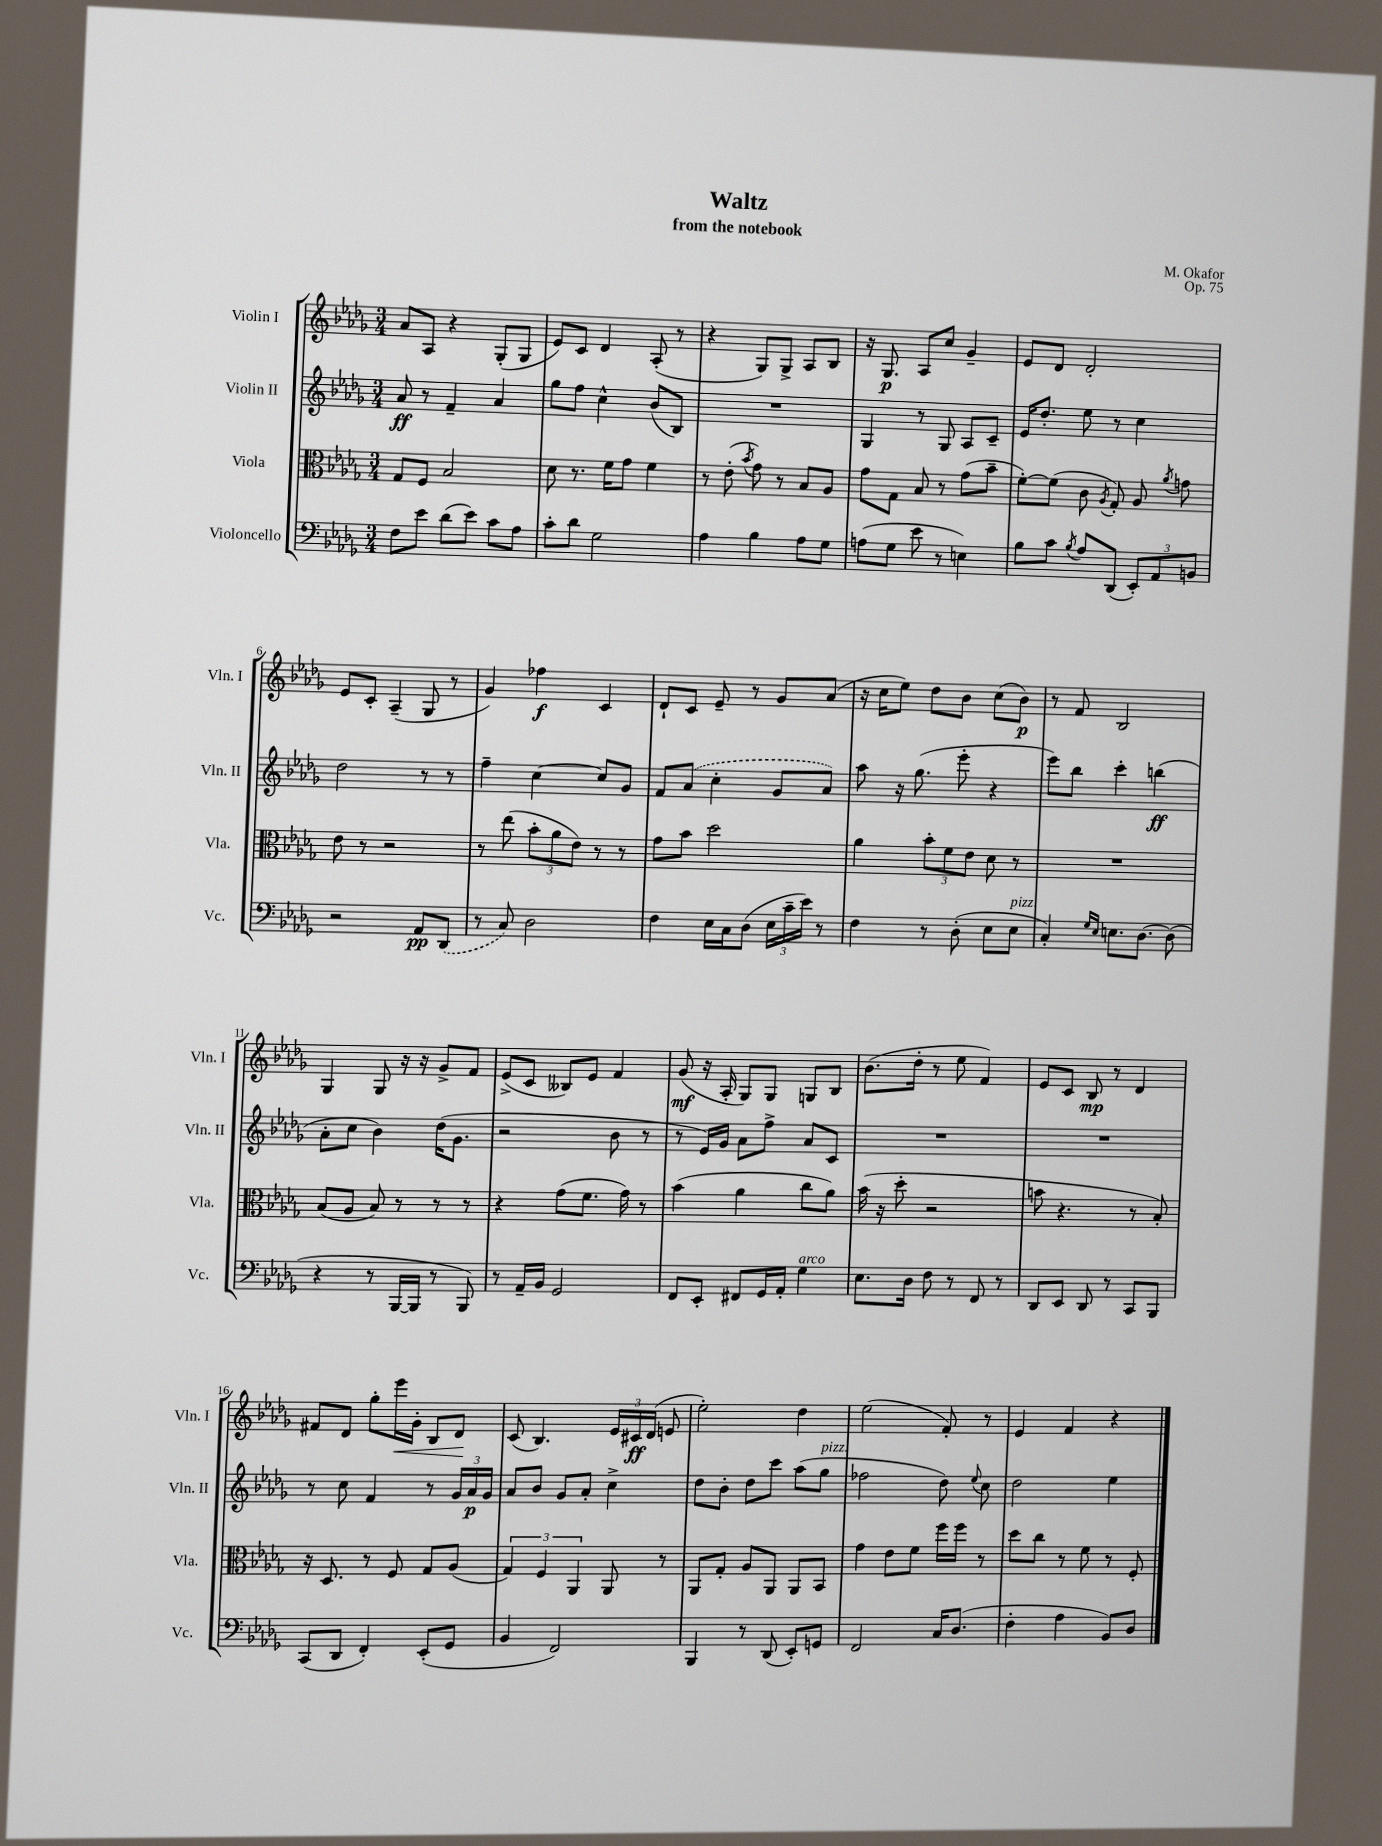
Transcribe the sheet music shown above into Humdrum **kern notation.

**kern	**dynam	**kern	**kern	**dynam	**kern	**dynam
*part4	*part4	*part3	*part2	*part2	*part1	*part1
*staff4	*staff4	*staff3	*staff2	*staff2	*staff1	*staff1
*I"Violoncello	*	*I"Viola	*I"Violin II	*	*I"Violin I	*
*I'Vc.	*	*I'Vla.	*I'Vln. II	*	*I'Vln. I	*
*clefF4	*	*clefC3	*clefG2	*	*clefG2	*
*k[b-e-a-d-g-]	*	*k[b-e-a-d-g-]	*k[b-e-a-d-g-]	*	*k[b-e-a-d-g-]	*
*M3/4	*	*M3/4	*M3/4	*	*M3/4	*
=1	=1	=1	=1	=1	=1	=1
8F\L	.	8G-/L	8a-/	ff	8a-/L	.
8e-\J	.	8F/J	8r	.	8A-/J	.
(8d-\L	.	2B-/	4f~/	.	4r	.
8e-\J)	.	.	.	.	.	.
8c\L	.	.	4a-/	.	(8G-'/L	.
8A-\J	.	.	.	.	8G-/J	.
=2	=2	=2	=2	=2	=2	=2
8c'\L	.	8d-\	8gg-\L	.	8e-/L)	.
8d-\J	.	8.r	8ff\J	.	8c/J	.
2G-\	.	.	4cc^^\	.	4d-/	.
.	.	16f\KL	.	.	.	.
.	.	8g-\J	.	.	.	.
.	.	4f\	(8b-/L	.	(8A-'/	.
.	.	.	8B-/J)	.	8r	.
=3	=3	=3	=3	=3	=3	=3
4A-\	.	8r	2.r	.	4r	.
.	.	(8e-'\	.	.	.	.
.	.	8qb-/	.	.	.	.
4B-\	.	8g-\)	.	.	8G-/L)	.
.	.	8r	.	.	8G-^/J	.
8A-\L	.	8B-/L	.	.	8A-/L	.
8G-\J	.	8A-/J	.	.	8B-/J	.
=4	=4	=4	=4	=4	=4	=4
(8An\L	.	8g-\L	4G-/	.	16r	.
.	.	.	.	.	8.G-/	p
8G-\J	.	8G-\J	.	.	.	.
8e-\	.	8B-/	8r	.	8A-/L	.
8r	.	8r	8G-/	.	8cc/J	.
4En\)	.	(8g-\L	8A-/L	.	4g-~/	.
.	.	8b-~\J	8c~/J	.	.	.
=5	=5	=5	=5	=5	=5	=5
8B-\L	.	[8f'\L)	16e-/KL	.	8e-/L	.
.	.	.	8.dd-'/J	.	.	.
8c\J	.	(8f\J]	.	.	8d-/J	.
8qB-/	.	.	.	.	.	.
8A-/L	.	8c\	8ee-\	.	2d-'/	.
.	.	8qA-/	.	.	.	.
(8DD-/J	.	8G-'/)	8r	.	.	.
12EE-'/L)	.	8A-/	4cc\	.	.	.
12AA-/	.	.	.	.	.	.
.	.	8qa-/	.	.	.	.
.	.	8gn\	.	.	.	.
12BBn/J	.	.	.	.	.	.
!!LO:LB:g=z
=6	=6	=6	=6	=6	=6	=6
2r	.	8e-\	2dd-\	.	8e-/L	.
.	.	8r	.	.	8c'/J	.
.	.	2r	.	.	(4A-~/	.
8AA-/L	pp	.	8r	.	8G-/	.
(8DD-/J	.	.	8r	.	8r	.
=7	=7	=7	=7	=7	=7	=7
8r	.	8r	4ff~\	.	4g-/)	.
8C/)	.	(8ee-\	.	.	.	.
2D-\	.	12b-'\L	[4cc\	.	4ff-X\	f
.	.	12a-\	.	.	.	.
.	.	12e-\J)	.	.	.	.
.	.	8r	8cc/L]	.	4c/	.
.	.	8r	8g-/J	.	.	.
=8	=8	=8	=8	=8	=8	=8
4F\	.	8g-\L	8f/L	.	8d-`/L	.
.	.	8b-\J	(8a-/J	.	8c/J	.
16E-\LL	.	2dd-\	4cc'\	.	8e-~/	.
16C\J	.	.	.	.	.	.
(8D-\J	.	.	.	.	8r	.
24E-\LL	.	.	8g-/L	.	8g-/L	.
24c~\	.	.	.	.	.	.
24e-\JJ)	.	.	.	.	.	.
8r	.	.	8a-/J)	.	(8a-/J	.
=9	=9	=9	=9	=9	=9	=9
4F\	.	4a-\	8aa-\	.	16r	.
.	.	.	.	.	16cc\KL	.
.	.	.	16r	.	8ee-\J)	.
.	.	.	(8.gg-\	.	.	.
8r	.	12b-'\L	.	.	8dd-\L	.
.	.	12f\	.	.	.	.
(8D-'\	.	.	8eee-'\	.	8b-\J	.
.	.	12e-\J	.	.	.	.
8E-\L	.	8d-\	4r	.	(8cc\L	.
!LO:TX:a:i:t=pizz.	!	!	!	!	!	!
8E-\J	.	8r	.	.	8b-\J)	p
=10	=10	=10	=10	=10	=10	=10
4C'/)	.	2.r	8eee-\L)	.	8r	.
.	.	.	8bb-\J	.	8f/	.
16qqG-/LL	.	.	.	.	.	.
16qqE-/JJ	.	.	.	.	.	.
8.En\L	.	.	4ccc'\	.	2B-/	.
[8.D-\J	.	.	.	.	.	.
.	.	.	(4bbn\	ff	.	.
(8D-\]	.	.	.	.	.	.
!!LO:LB:g=z
=11	=11	=11	=11	=11	=11	=11
4r	.	(8B-/L	8a-'\L	.	4G-/	.
.	.	8A-/J	8cc\J	.	.	.
8r	.	8B-/)	4b-\)	.	8G-/	.
[16BBB-/LL	.	8r	.	.	16r	.
16BBB-/JJ]	.	.	.	.	16r	.
8r	.	8r	(16dd-\KL	.	8g-^/L	.
.	.	.	8.g-\J	.	.	.
8BBB-/)	.	8r	.	.	8f/J	.
=12	=12	=12	=12	=12	=12	=12
8r	.	4r	2r	.	(8e-^/L	.
16AA-~/LL	.	.	.	.	8c/J	.
16BB-/JJ	.	.	.	.	.	.
2GG-/	.	(8g-\L	.	.	8B--X/L)	.
.	.	8.f\J	.	.	8e-/J	.
.	.	.	8b-\	.	4f/	.
.	.	16g-\)	.	.	.	.
.	.	8r	8r	.	.	.
=13	=13	=13	=13	=13	=13	=13
8FF/L	.	(4b-\	8r	.	(8g-/	mf
8EE-'/J	.	.	16e-/LL)	.	16r	.
.	.	.	16g-/JJ	.	16A-'/	.
8FF#X/L	.	4a-\	8a-\L	.	8G-/L)	.
16GG-/L	.	.	8ff^\J	.	8G-/J	.
16AA-'/JJ	.	.	.	.	.	.
!LO:TX:a:i:t=arco	!	!	!	!	!	!
4G-\	.	8cc\L	8a-/L	.	8Gn/L	.
.	.	8a-\J)	8c/J	.	8B-/J	.
=14	=14	=14	=14	=14	=14	=14
8.E-\L	.	(16b-\	2.r	.	(8.b-\L	.
.	.	16r	.	.	.	.
.	.	8dd-'\	.	.	.	.
16D-\Jk	.	.	.	.	16dd-'\Jk	.
8F\	.	2r	.	.	8r	.
8r	.	.	.	.	8ee-\	.
8FF/	.	.	.	.	4f/)	.
8r	.	.	.	.	.	.
=15	=15	=15	=15	=15	=15	=15
8DD-/L	.	8bn\	2.r	.	8e-/L	.
8EE-/J	.	4.r	.	.	8c/J	.
8DD-/	.	.	.	.	8B-/	mp
8r	.	.	.	.	8r	.
8CC/L	.	8r	.	.	4d-/	.
8BBB-/J	.	8B-'/)	.	.	.	.
!!LO:LB:g=z
=16	=16	=16	=16	=16	=16	=16
(8CC/L	.	16r	8r	.	8f#X/L	.
.	.	8.D-/	.	.	.	.
8DD-/J	.	.	8cc\	.	8d-/J	.
4FF'/)	.	8r	4f/	.	8gg-'\L	.
!	!	!	!	!	!	!LO:HP:b
.	.	8F/	.	.	16eee-\L	<
.	.	.	.	.	16g-'\JJ	.
(8EE-'/L	.	8G-/L	8r	.	8B-/L	.
8GG-/J	.	(8A-/J	24g-/LL	.	8d-/J	.
.	.	.	24a-/	p	.	.
.	.	.	24g-/JJ	.	.	.
.	.	.	.	.	.	[
=17	=17	=17	=17	=17	=17	=17
4BB-/	.	6G-/)	8a-/L	.	(8c/	.
.	.	.	8b-/J	.	4.B-/)	.
.	.	6F/	.	.	.	.
2FF/)	.	.	8g-/L	.	.	.
.	.	6AA-/	.	.	.	.
.	.	.	8a-'/J	.	.	.
.	.	8AA-/	4cc^\	.	24e-/LL	.
.	.	.	.	.	24c#X/	ff
.	.	.	.	.	(24d-/JJ	.
.	.	8r	.	.	8en/	.
=18	=18	=18	=18	=18	=18	=18
4BBB-/	.	8AA-/L	8dd-\L	.	2ee-'\)	.
.	.	8G-'/J	8b-'\J	.	.	.
8r	.	8A-/L	8dd-\L	.	.	.
(8DD-/	.	8AA-/J	8ccc\J	.	.	.
8EE-'/L)	.	8AA-/L	(8aa-\L	.	4dd-\	.
!	!	!	!LO:TX:a:i:t=pizz.	!	!	!
8GGn/J	.	8BB-/J	8gg-\J	.	.	.
=19	=19	=19	=19	=19	=19	=19
2FF/	.	4g-\	2ff-X\	.	(2ee-\	.
.	.	8e-\L	.	.	.	.
.	.	8f\J	.	.	.	.
16C/KL	.	16ff\LL	8dd-\)	.	8f'/)	.
(8.D-/J	.	16ff\JJ	.	.	.	.
.	.	.	8qqee-/	.	.	.
.	.	8r	8cc\	.	8r	.
=20	=20	=20	=20	=20	=20	=20
4F'\	.	8dd-\L	2dd-\	.	4e-/	.
.	.	8cc\J	.	.	.	.
4A-\	.	8r	.	.	4f/	.
.	.	8f\	.	.	.	.
8BB-/L)	.	8r	4ee-\	.	4r	.
8D-/J	.	8F'/	.	.	.	.
==	==	==	==	==	==	==
*-	*-	*-	*-	*-	*-	*-
